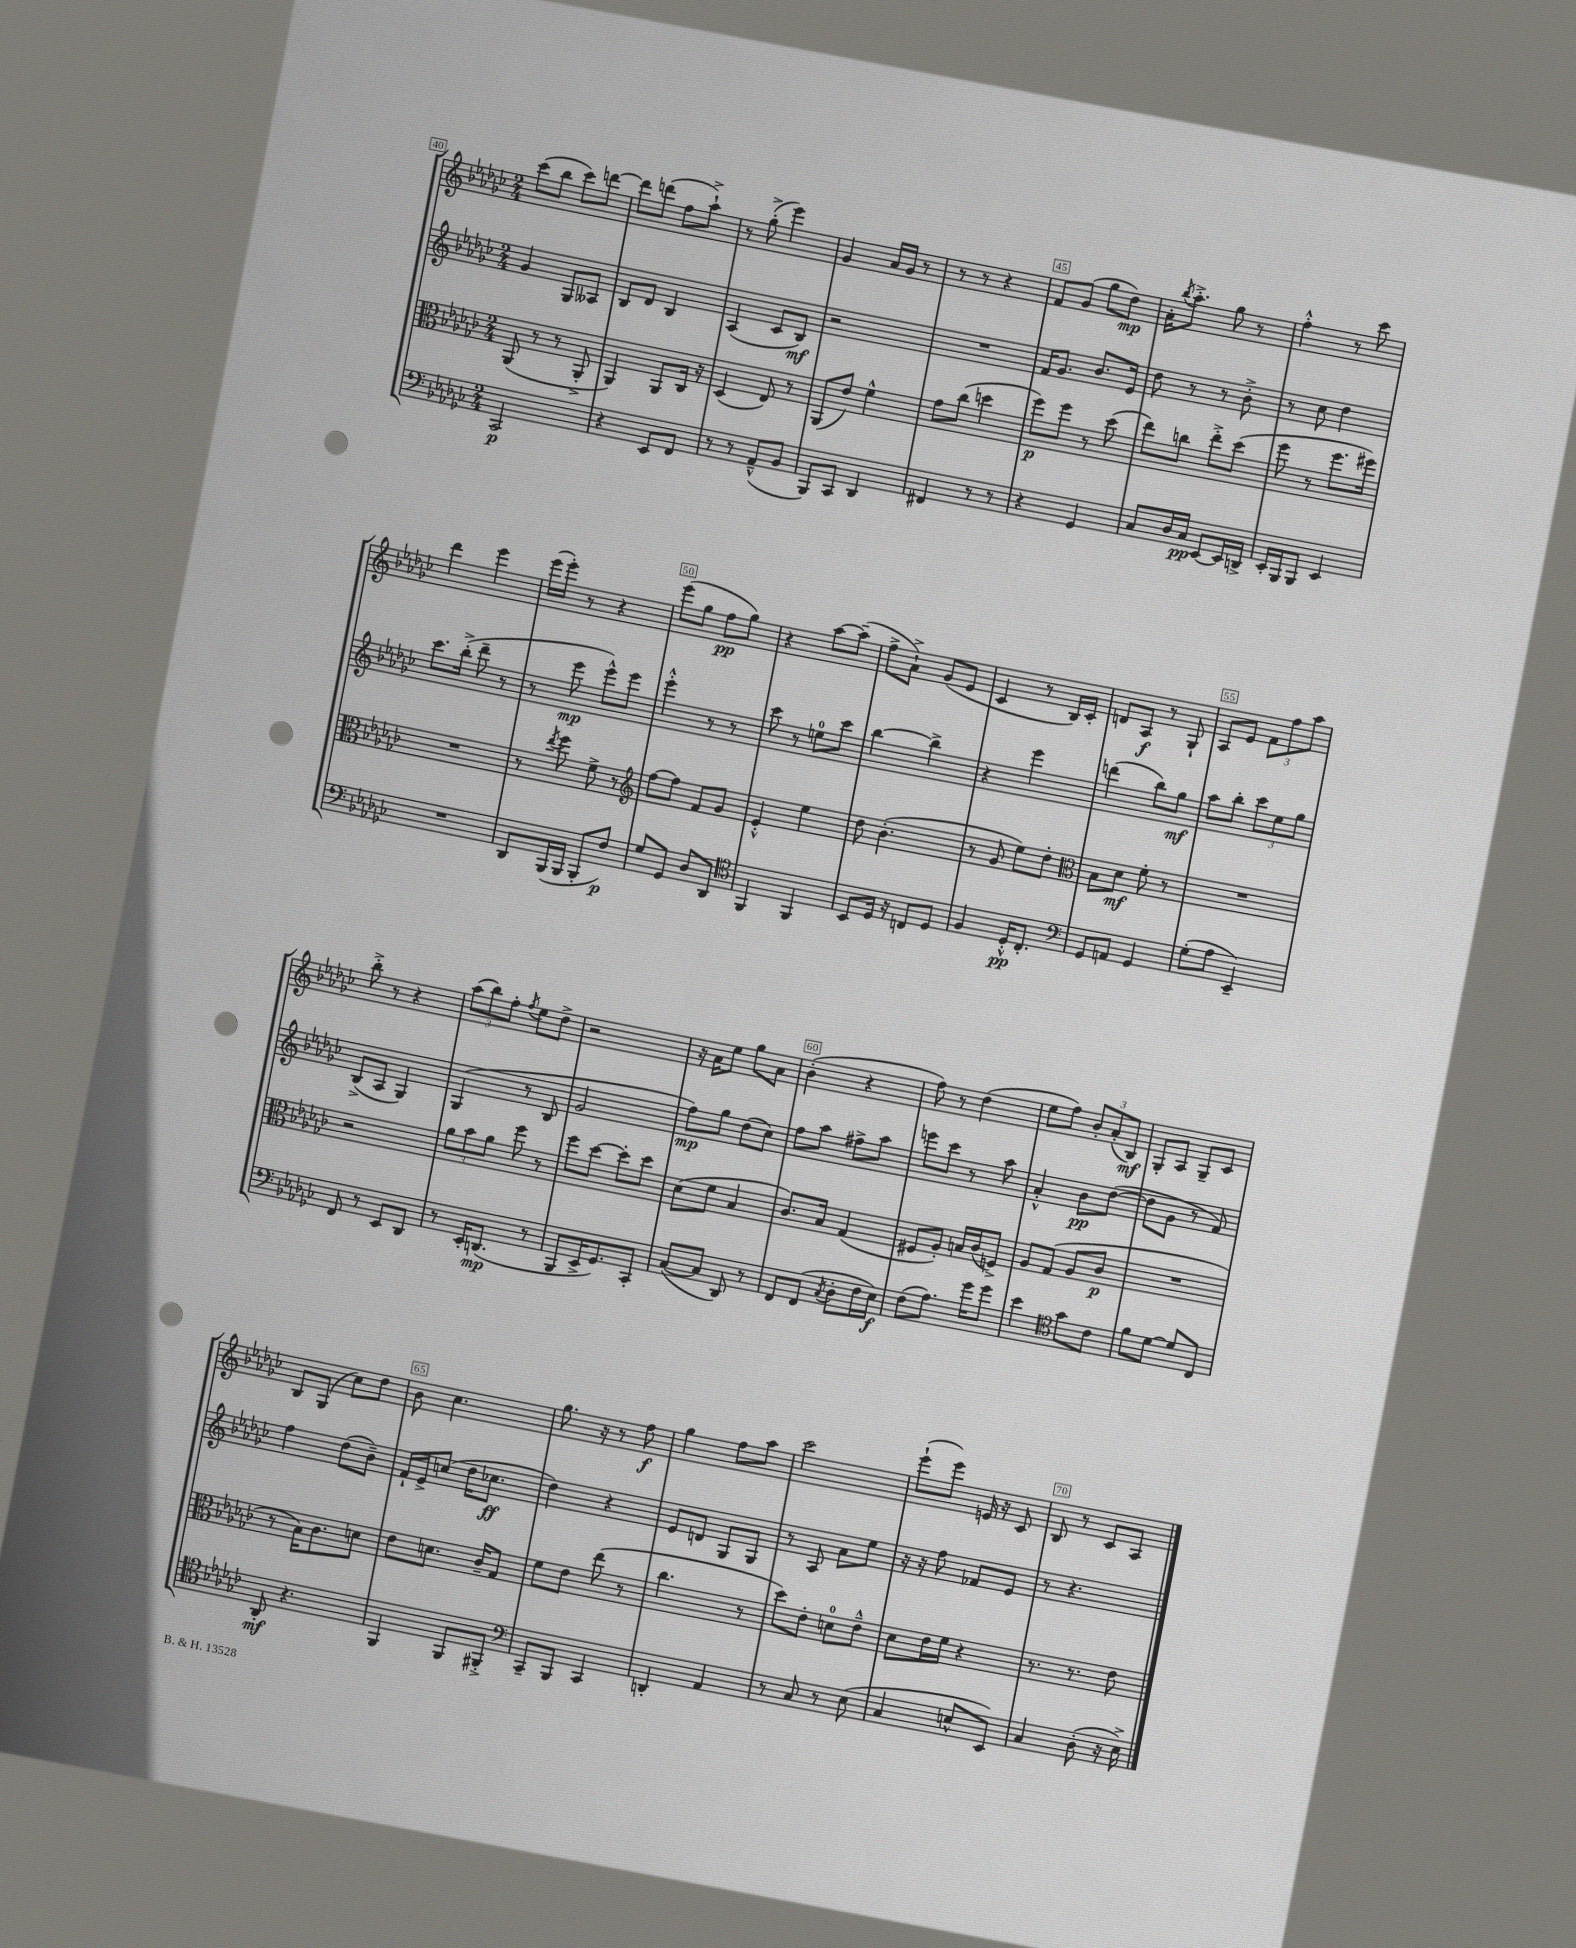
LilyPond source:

<<
\new StaffGroup <<
\new Staff = "s0" {
    \clef treble \key ges \major \numericTimeSignature \time 2/4
    ces'''8( bes''8 ces'''8) d'''8~ |
    d'''8 d'''8( f''8 aes''8-!->) |
    r8 ges''8-.->( ees'''4) |
    ges'4 aes'16 ges'16 r8 |
    r8 r8 r4 |
    f'8 ges'8( ges''8 des''8\mp) |
    aes'16-. \acciaccatura { bes''8 } aes''8.-.-> ges''8 r8 |
    f''4-.-^ r8 ces'''8 |
    des'''4 ees'''4 |
    ees'''16( ees'''16-.) r8 r4 |
    ees'''8( ges''8 f''8\pp ges''8) |
    r4 aes''8~ aes''8--( |
    f''8-> aes'8-!->) ges'8( ees'8 |
    ces'4 r8 bes16) ces'16-. |
    d'8 aes8\f r8 ges8-! |
    aes8 ees'8 \tuplet 3/2 { f'8 f''8 aes''8 } |
    bes''8-.-> r8 r4 |
    \tuplet 3/2 { aes''8( bes''8) f''8-. } \acciaccatura { f''8 } ees''8 des''8-> |
    r2 |
    r16 aes'16 ees''8 ges''8 aes'8 |
    bes'4-.( r4 |
    f''8) r8 des''4( |
    ees''8 f''8) \tuplet 3/2 { bes'8-. aes'8-.( bes8\mf) } |
    ges8-. aes8 ges8-- ces'8 |
    bes8 ges8( ces''8) des''8 |
    bes'8 ces''4. |
    ges''8. r16 r8 f''8\f |
    ges''4 f''8 aes''8 |
    ces'''2 |
    ees'''8-!( ees'''8) e'16 r16 ces'8 |
    bes8 r8 ces'8 aes8 \bar "|." |
}
\new Staff = "s1" {
    \clef treble \key ges \major \numericTimeSignature \time 2/4
    ges'4 ges8 aeses8 |
    bes8 des'8 bes4 |
    aes4( ces'8 bes8\mf) |
    r2 |
    R2 |
    f'16 ges'8. bes'8. ees'16 |
    des''8 r8 r8 bes'8-.-> |
    r8 ces''8 des''4 |
    ces'''8. bes''16-.->( des'''8-- r8 |
    r8 ees'''8\mp ees'''8-^) ees'''8 |
    ees'''4-.-^ r8 r8 |
    ces'''8 r8 e''8-0 ces'''8 |
    bes''4~ bes''4-> |
    r4 ees'''4 |
    d'''4( bes''8) ges''8\mf |
    aes''8 bes''8-. \tuplet 3/2 { ces'''8 ees''8 ges''8 } |
    bes8->( aes8 ges4) |
    ges4( r8 bes8 |
    ges'2 |
    f''8\mp) ges''8 des''8( ces''8) |
    f''8 aes''8 fis''8-> aes''8 |
    e'''8 ces'''8 r8 aes''8 |
    aes'4-.-^ bes'8\pp des''8~( |
    des''8 ges'8 r8 f'8) |
    f''4 des''8( bes'8--) |
    f'16-! ees'16-> c''8( des''16 ces''8.\ff |
    des''4) r4 |
    ees'8 d'8 ges8 ges8 |
    r8 aes8 aes'8 ees''8 |
    r16 r16 f''8 fes'8 ees'8 |
    r8 r4. \bar "|." |
}
\new Staff = "s2" {
    \clef alto \key ges \major \numericTimeSignature \time 2/4
    aes,8( r8 r8 aes,8-.-> |
    aes,4) aes,8 ces16 r16 |
    des4( ees8) r8 |
    aes,8( ees'8) f'4-^ |
    ges'8 ces''8( d''4 |
    f''8\p) f''8 r8 des''8( |
    ees''8) c''8 ees''8-.-> des''8( |
    f''8 r8 f''8. fis''16) |
    R2 |
    r8 \acciaccatura { ees''8 } f''8 f'8-> r8 |
    \clef treble f''8~ f''8 f'8 ges'8 |
    ees'4-.-^ ees''4 |
    des''8 bes'4.-.( |
    r8 ges'8 ees''8) des''8-. |
    \clef alto bes8 des'8\mf f'8-. r8 |
    R2 |
    r2 |
    \tuplet 3/2 { aes'8 bes'8 aes'8 } f''8 r8 |
    f''8 des''8~ des''8-. des''8 |
    des'8( f'8 bes4 |
    ces'8.) bes16 ges4( |
    fis8 aes8-.) b16 ces'16( f8->) |
    aes8 ges8( aes8 ces'8\p |
    R2 |
    r8 bes16) ces'8. d'8 |
    ees'8 d'8. ces'16-- ges8 |
    f'8 ees'8 ees''8( r8 |
    ces''4. r8 |
    des''8) ees'8-. d'8-0 ees'8---^ |
    des'8 ees'16 f'16 r4 |
    r8. r8. ees'8 \bar "|." |
}
\new Staff = "s3" {
    \clef bass \key ges \major \numericTimeSignature \time 2/4
    ces,2\p |
    r4 ees,8 f,8 |
    r8 r8 aes,8---^( bes,8 |
    bes,,8) ces,8 des,4 |
    fis,4 r8 r8 |
    r4 ges,4 |
    ces8 des16 ces16\pp ees,8~ ees,16 d,16-> |
    ees,16-. bes,,16 bes,,8 ees,4 |
    R2 |
    des,8 bes,,16( bes,,16 bes,,8-. f8\p) |
    ges8 ges,8 des8 des,8 |
    \clef tenor f,4 f,4 |
    bes,8 des16 r16 c8 des8 |
    f4 des16-.-^\pp ces8.-. |
    \clef bass ges,8 a,8 ges,4 |
    ges8-.( aes8 ees,4--) |
    f,8 r8 ees,8 des,8 |
    r8 ees,16-. d,8.\mp( r8 |
    bes,,8 ees,16-> ges,8.) ces,8-. |
    ces8~( ces8 des,8) r8 |
    f,8 f,8( \acciaccatura { ces8 } des8-. f16 ees16\f) |
    f8( aes8.) ges'16 ges'8 |
    ees'4 \clef tenor ges'8 ces'8 |
    f'8 des'8~ des'8 ces8 |
    aes,8-.\mf r4. |
    f,4 f,8 fis,8-.-> |
    \clef bass ces,8-- bes,,8 ces,4 |
    d,4-. aes,4 |
    r8 ces8 r8 ees8( |
    ces4 e8-^ ees,8) |
    ces4 des8-.( r16 ees16->) \bar "|." |
}
>>
>>
\layout { \context { \Score currentBarNumber = #40 \override BarNumber.break-visibility = ##(#f #t #t) barNumberVisibility = #(every-nth-bar-number-visible 5) \override BarNumber.stencil = #(make-stencil-boxer 0.1 0.3 ly:text-interface::print) } }
